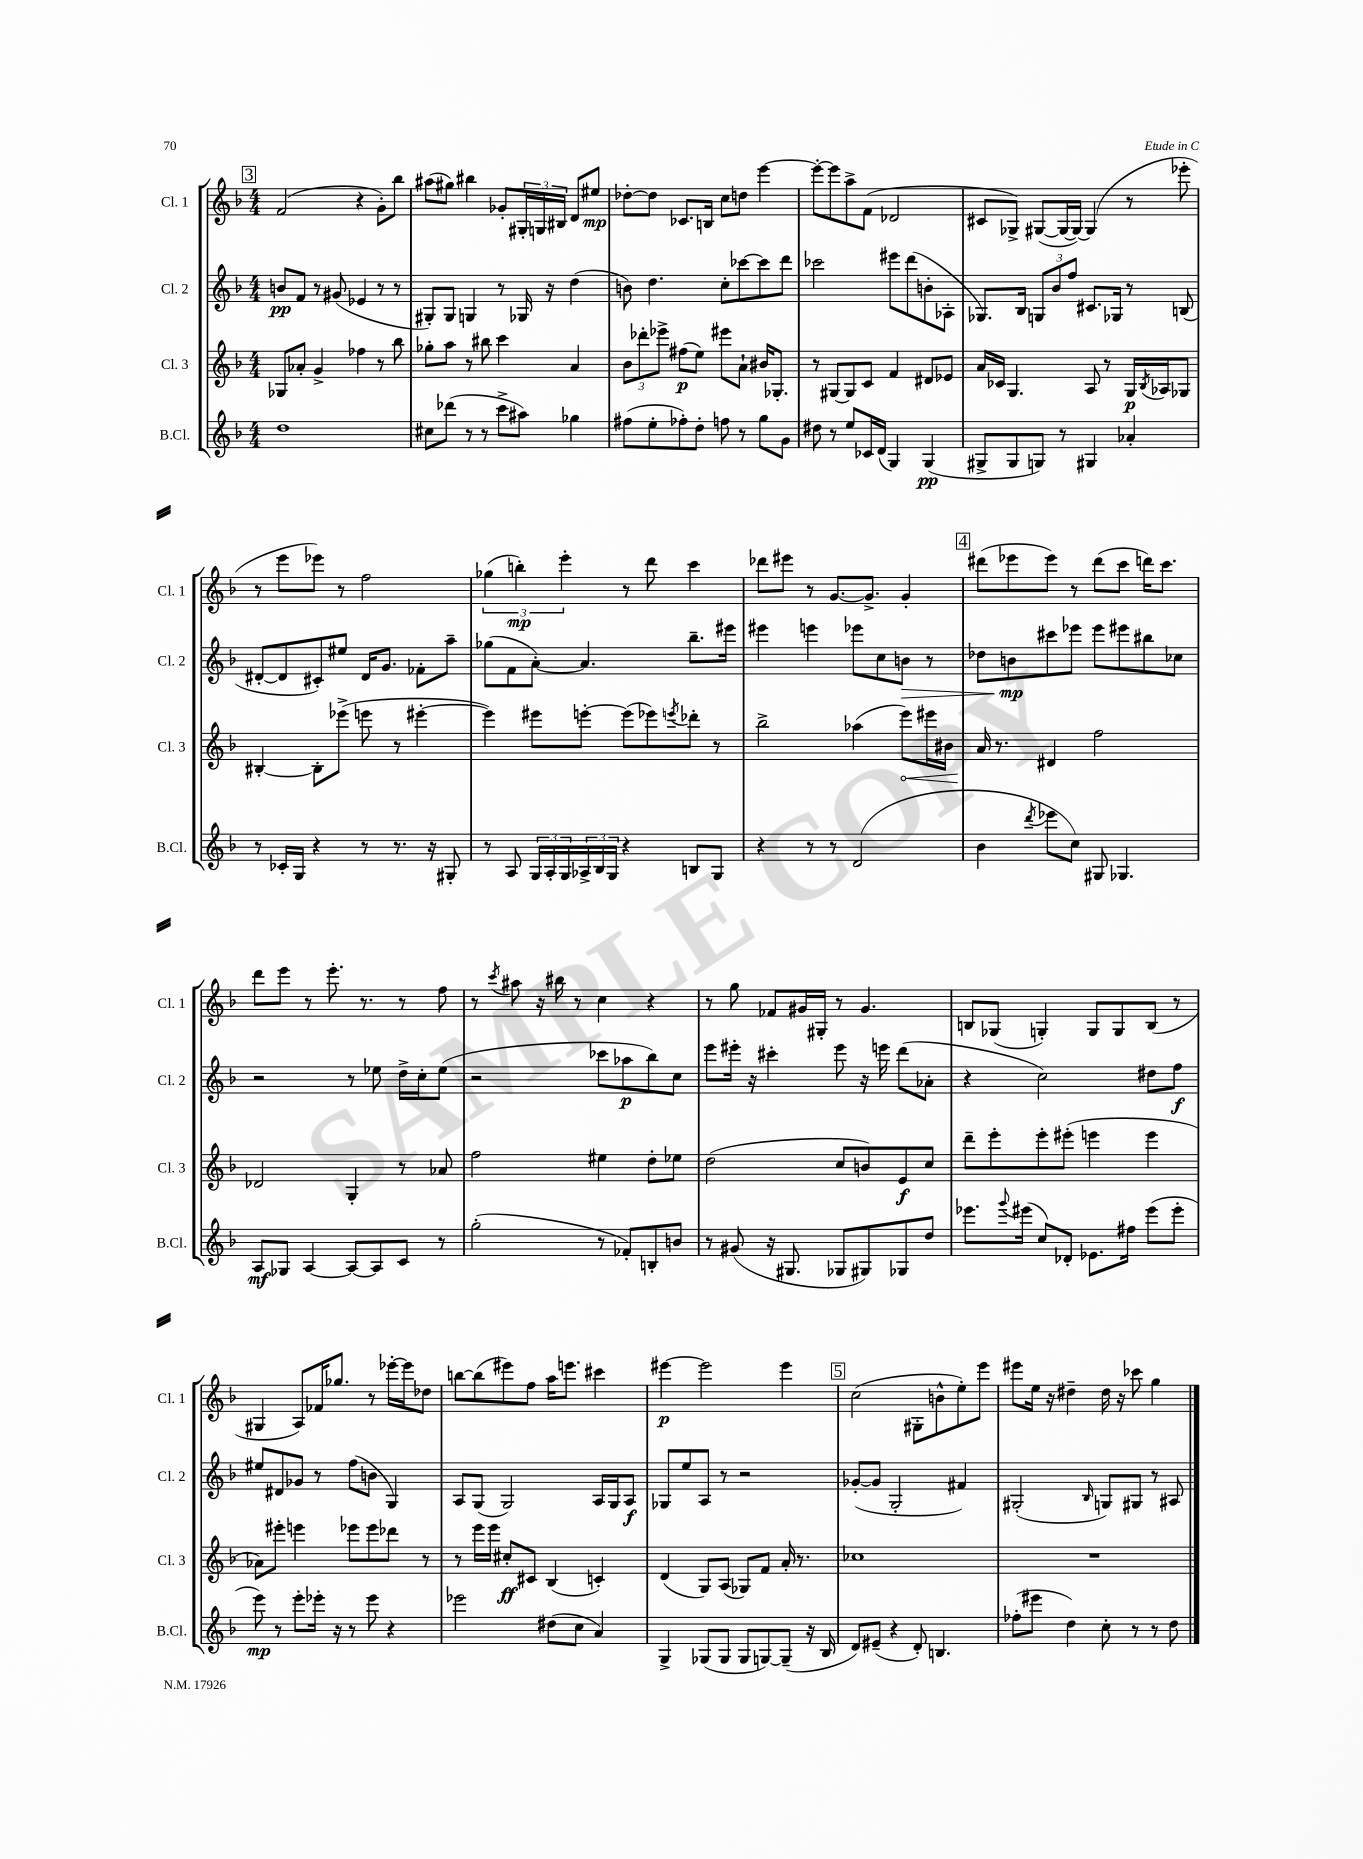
<<
\new StaffGroup <<
\new Staff = "s0" \with { instrumentName = "Cl. 1" shortInstrumentName = "Cl. 1" } {
    \clef treble \key f \major \numericTimeSignature \time 4/4
    \mark \markup { \box "3" } f'2( r4 g'8-.) bes''8 |
    ais''8( gis''8) bis''4 ges'8-. \tuplet 3/2 { gis16-. g16 bis16 } d'8 eis''8\mp |
    des''8~-. des''8 ces'8. b16 c''8 d''8 e'''4~ |
    e'''8~-. e'''8 a''8-> f'8( des'2 |
    cis'8 ges8->) gis8~( gis16~ gis16~) gis4( r8 ees'''8-. |
    r8 e'''8 ees'''8) r8 f''2 |
    \tuplet 3/2 { ges''4( b''4-.\mp) e'''4-. } r8 d'''8 c'''4 |
    des'''8 eis'''8 r8 g'8.~ g'8.-> g'4-. |
    \mark \markup { \box "4" } dis'''8( ees'''8 ees'''8) r8 dis'''8( c'''8 d'''16) c'''8. |
    d'''8 e'''8 r8 e'''8.-. r8. r8 f''8 |
    r8 \acciaccatura { c'''8 } ais''8 r16 bis''16 r8 c''4 r4 |
    r8 g''8 fes'8 gis'16 gis16-. r8 gis'4. |
    b8 ges8( g4-.) g8 g8 b8( r8 |
    gis4 a8) fes'16 ges''8. r8 ees'''16~-. ees'''16 des''8 |
    b''8~ b''8( eis'''8) f''8 a''16 e'''8. cis'''4 |
    eis'''4~\p eis'''2 eis'''4 |
    \mark \markup { \box "5" } c''2( gis8-. b'8-^ e''8-.) e'''8 |
    eis'''8 e''16 r16 dis''4-- dis''16 r16 ces'''8 g''4 \bar "|." |
}
\new Staff = "s1" \with { instrumentName = "Cl. 2" shortInstrumentName = "Cl. 2" } {
    \clef treble \key f \major \numericTimeSignature \time 4/4
    \mark \markup { \box "3" } b'8\pp f'8 r8 gis'8( ees'4 r8 r8 |
    gis8-.) gis8 g4 r8 ges16 r16 d''4( |
    b'8) d''4. c''8-. ces'''8~ ces'''8 d'''8 |
    ces'''2 eis'''8 d'''8( b'8-. aes8-. |
    ges8.) bes16 \tuplet 3/2 { g8 bes'8 f''8 } cis'8. ges16 r8 b8( |
    dis'8~-. dis'8 cis'8-.) eis''8 dis'16 g'8. fes'8-. a''8-- |
    ges''8( f'8 a'8~-.) a'4. bes''8.-- eis'''16 |
    eis'''4 e'''4 ees'''8 c''8 b'8\> r8 |
    \mark \markup { \box "4" } des''8 b'8\mp\! cis'''8 ees'''8 ees'''8 eis'''8 bis''8 ces''8 |
    r2 r8 ees''8 d''16-> c''16-. ees''8( |
    r2 ces'''8 aes''8\p bes''8) c''8 |
    e'''8 eis'''16-. r16 cis'''4-. eis'''8 r16 e'''16 d'''8( aes'8-. |
    r4 c''2) dis''8 f''8\f |
    eis''8 dis'8 ges'8 r8 f''8( b'8 g4) |
    a8 g8( g2) a16 g16 a8\f |
    ges8 e''8 a8 r8 r2 |
    \mark \markup { \box "5" } ges'8~-.( ges'8 g2-. fis'4) |
    gis2-.( \grace { bes16 } g8) gis8 r8 ais8 \bar "|." |
}
\new Staff = "s2" \with { instrumentName = "Cl. 3" shortInstrumentName = "Cl. 3" } {
    \clef treble \key f \major \numericTimeSignature \time 4/4
    \mark \markup { \box "3" } ges8 aes'8-. g'4-> fes''4 r8 bes''8 |
    ges''8-. a''8 r8 bis''8 c'''4 a'4 |
    \tuplet 3/2 { bes'8 des'''8-. ees'''8-> } fis''8\p( e''8) eis'''8 a'8-! bis'16 ges8.-. |
    r8 gis8~ gis8 c'8 f'4 dis'8 ees'8 |
    a'16 ces'16 g4. a8 r8 g16\p \acciaccatura { bes8 } aes16 ges8 |
    bis4~-. bis8-. ees'''8->( e'''8 r8 eis'''4~-. |
    eis'''4) eis'''8 e'''8~-. e'''8( ees'''8) \acciaccatura { e'''8 } des'''8-. r8 |
    bes''2-> aes''4( \once \override Hairpin.circled-tip = ##t e'''8\<) eis'''16 bis'16 |
    \mark \markup { \box "4" } a'16\! r8. dis'4 f''2 |
    des'2 g4-. r8 aes'8 |
    f''2 eis''4 d''8-. ees''8 |
    d''2( c''8 b'8) e'8\f c''8 |
    d'''8-- e'''8-. e'''8-. eis'''8-.( e'''4 e'''4 |
    aes'8) eis'''8-. e'''4 ees'''8 ees'''8 des'''8 r8 |
    r8 e'''16 e'''16 cis''8-.\ff cis'8 bes4( c'4-.) |
    d'4( g8) a8( ges8) f'8 a'16-. r8. |
    \mark \markup { \box "5" } ces''1 |
    R1 \bar "|." |
}
\new Staff = "s3" \with { instrumentName = "B.Cl." shortInstrumentName = "B.Cl." } {
    \clef treble \key f \major \numericTimeSignature \time 4/4
    \mark \markup { \box "3" } d''1 |
    cis''8 des'''8( r8 r8 c'''8-> ais''8) ges''4 |
    fis''8( e''8-. fes''8-.) d''8-. f''8 r8 g''8 g'8 |
    dis''8 r8 e''8 ces'16 d'16( g4) g4\pp( |
    gis8-> gis8 g8) r8 gis4 aes'4-. |
    r8 ces'16-. g16 r4 r8 r8. r16 gis8-. |
    r8 a8 \tuplet 3/2 { g16 a16-. g16 } \tuplet 3/2 { aes16-> bes16 g16 } r4 b8 g8 |
    r4 r8 r8 d'2( |
    \mark \markup { \box "4" } bes'4 \acciaccatura { d'''8 } ees'''8 c''8) gis8 ges4. |
    a8\mf ges8 a4~ a8~ a8 c'8 r8 |
    g''2-.( r8 fes'8-.) b8-. b'8 |
    r8 gis'8( r16 gis8. ges8 gis8) ges8 d''8 |
    ees'''8. \appoggiatura { g'''8 } eis'''16( c''8) des'8-. ees'8. fis''16 eis'''8( eis'''8-. |
    e'''8\mp) r8 e'''8-. ees'''16-. r16 r8 ees'''8 r4 |
    ees'''2 dis''8( c''8 a'4) |
    g4-> ges8( ges8 ges8 g8~) g8--( r16 bes16 |
    \mark \markup { \box "5" } d'8) eis'8--( r4 d'8-.) b4. |
    fes''8-.( eis'''8 d''4) c''8-. r8 r8 d''8 \bar "|." |
}
>>
>>
\layout { \context { \Score \remove "Bar_number_engraver" } }
